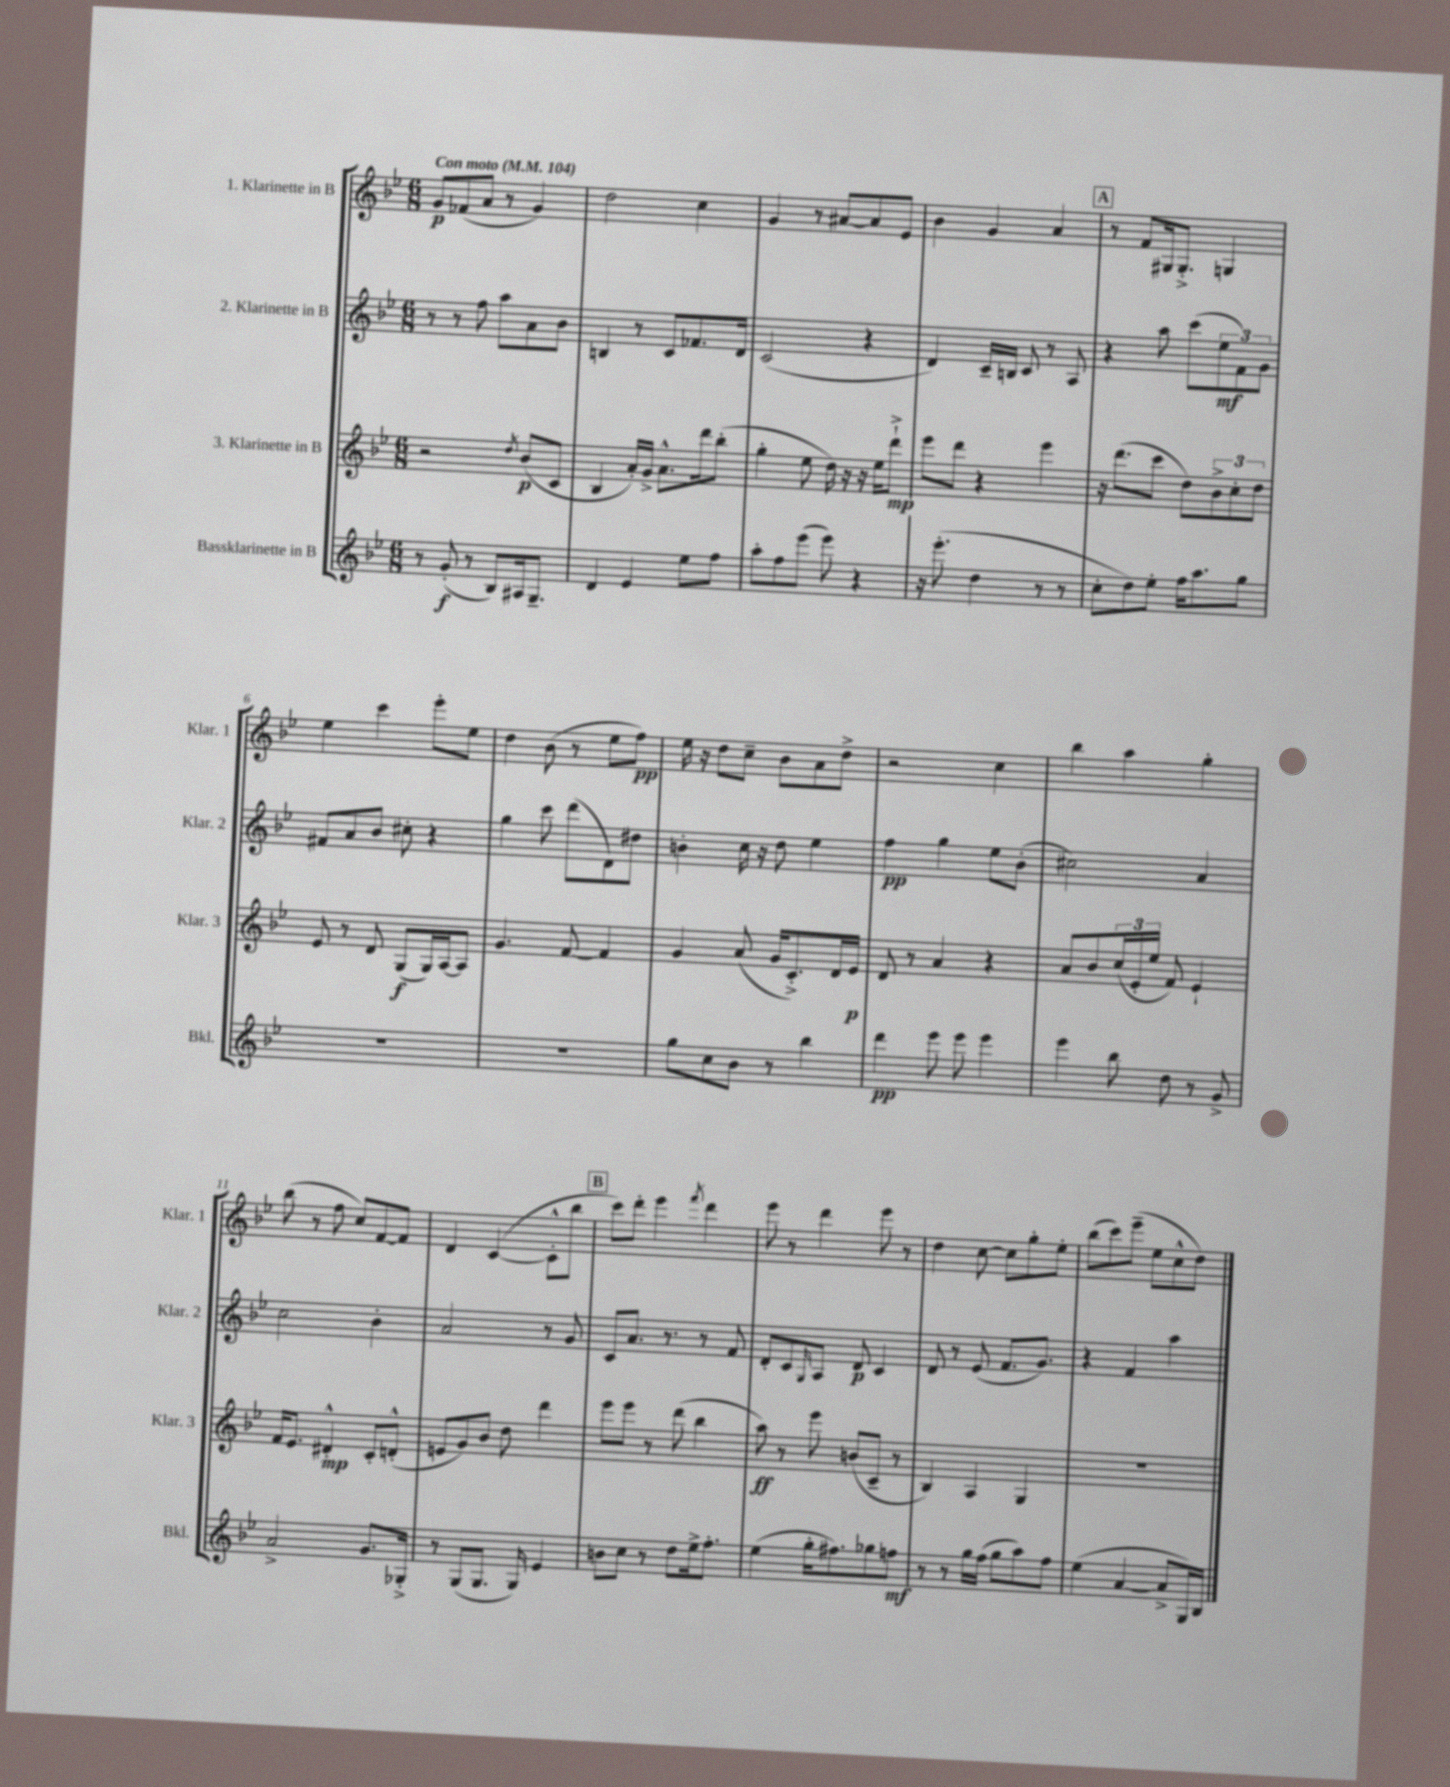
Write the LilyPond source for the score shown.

<<
\new StaffGroup <<
\new Staff = "s0" \with { instrumentName = "1. Klarinette in B" shortInstrumentName = "Klar. 1" } {
    \clef treble \key bes \major \numericTimeSignature \time 6/8 \tempo "Con moto" 4 = 104
    g'8\p fes'8( a'8 r8 g'4) |
    d''2 c''4 |
    g'4 r8 ais'8~ ais'8 ees'8 |
    bes'4 g'4 a'4 |
    \mark \markup { \box "A" } r8 f'8 gis16 gis8.-.-> g4 |
    ees''4 c'''4 ees'''8-. ees''8 |
    d''4 bes'8( r8 ees''8 f''8\pp) |
    ees''16 r16 d''8 c''8-- bes'8 a'8 d''8-> |
    r2 c''4 |
    bes''4 a''4 g''4-. |
    bes''8( r8 f''8 c''8) f'8~ f'8 |
    d'4 c'4~( c'8-.-^ bes''8 |
    \mark \markup { \box "B" } c'''8) d'''8-. ees'''4 \acciaccatura { f'''8 } d'''4 |
    ees'''8 r8 d'''4 ees'''8 r8 |
    d''4 c''8~ c''8 g''8-. ees''8-. |
    bes''8( c'''8) ees'''8--( ees''8 c''8-^ d''8) \bar "|." |
}
\new Staff = "s1" \with { instrumentName = "2. Klarinette in B" shortInstrumentName = "Klar. 2" } {
    \clef treble \key bes \major \numericTimeSignature \time 6/8
    r8 r8 f''8 a''8 a'8 bes'8 |
    b4 r8 c'8 fes'8. d'16 |
    c'2( r4 |
    d'4) c'16-- b16 c'8 r8 a8 |
    \mark \markup { \box "A" } r4 a''8 c'''8( \tuplet 3/2 { ees''8\mf f'8) g'8 } |
    fis'8 a'8 bes'8 cis''8-. r4 |
    g''4 c'''8 d'''8( d'8) dis''8 |
    b'4-. c''16 r16 d''8 ees''4 |
    f''4\pp g''4 ees''8 bes'8-.( |
    cis''2) a'4 |
    c''2 bes'4-. |
    a'2 r8 g'8 |
    \mark \markup { \box "B" } c'8 a'8. r8. r8 f'8 |
    d'8-. c'8 \grace { g16 } a8 d'8\p c'4 |
    d'8 r8 ees'8( f'8. g'8.) |
    r4 f'4 a''4 \bar "|." |
}
\new Staff = "s2" \with { instrumentName = "3. Klarinette in B" shortInstrumentName = "Klar. 3" } {
    \clef treble \key bes \major \numericTimeSignature \time 6/8
    r2 \acciaccatura { d''8 } bes'8\p( c'8 |
    bes4 a'16-.) g'16-> a'8.-^ d'''16 bes''8-.( |
    g''4-. ees''8 d''16) r16 r16 ees''16 d'''8-!->\mp |
    ees'''8 d'''8 r4 ees'''4 |
    \mark \markup { \box "A" } r16 d'''8.( c'''8 d''8) \tuplet 3/2 { bes'8-> c''8-. d''8 } |
    ees'8 r8 d'8 g8\f( g16) a16~ a8 |
    g'4. f'8~ f'4 |
    g'4 a'8( g'16 c'8.-.->) d'16 ees'16\p |
    d'8 r8 a'4 r4 |
    a'8 bes'8 \tuplet 3/2 { c''16( ees'16-. ees''16 } f'8) ees'4-! |
    f'16 ees'8. dis'4-.-^\mp c'8-. d'8-.-^( |
    e'8 g'8) bes'8 d''8 d'''4 |
    \mark \markup { \box "B" } ees'''8 ees'''8 r8 d'''8( bes''4 |
    a''8\ff) r8 ees'''8 b'8( c'8-- r8 |
    bes4) a4 g4 |
    R2. \bar "|." |
}
\new Staff = "s3" \with { instrumentName = "Bassklarinette in B" shortInstrumentName = "Bkl." } {
    \clef treble \key bes \major \numericTimeSignature \time 6/8
    r8 g'8-.\f( r8 bes8) ais16 g8.-- |
    d'4 ees'4 ees''8 f''8 |
    a''8-. f''8 ees'''8( ees'''8) r4 |
    r16 ees'''8.-.( d''4 r8 r8 |
    \mark \markup { \box "A" } c''8-. d''8) ees''8-. f''16 a''8. g''8 |
    R2. |
    R2. |
    g''8 c''8 bes'8 r8 bes''4 |
    d'''4\pp ees'''8 ees'''8 ees'''4 |
    ees'''4 bes''8 d''8 r8 g'8-> |
    a'2-> g'8. ges16-.-> |
    r8 g8( g8. g16) ees'4 |
    \mark \markup { \box "B" } b'8 c''8 r8 d''8 ees''16-> f''8.-. |
    ees''4( g''16-. fis''8.) ges''8 f''8\mf |
    r8 r8 g''16 f''16( g''8 a''8) f''8 |
    ees''4( a'4~ a'8-> g16) bes16 \bar "|." |
}
>>
>>
